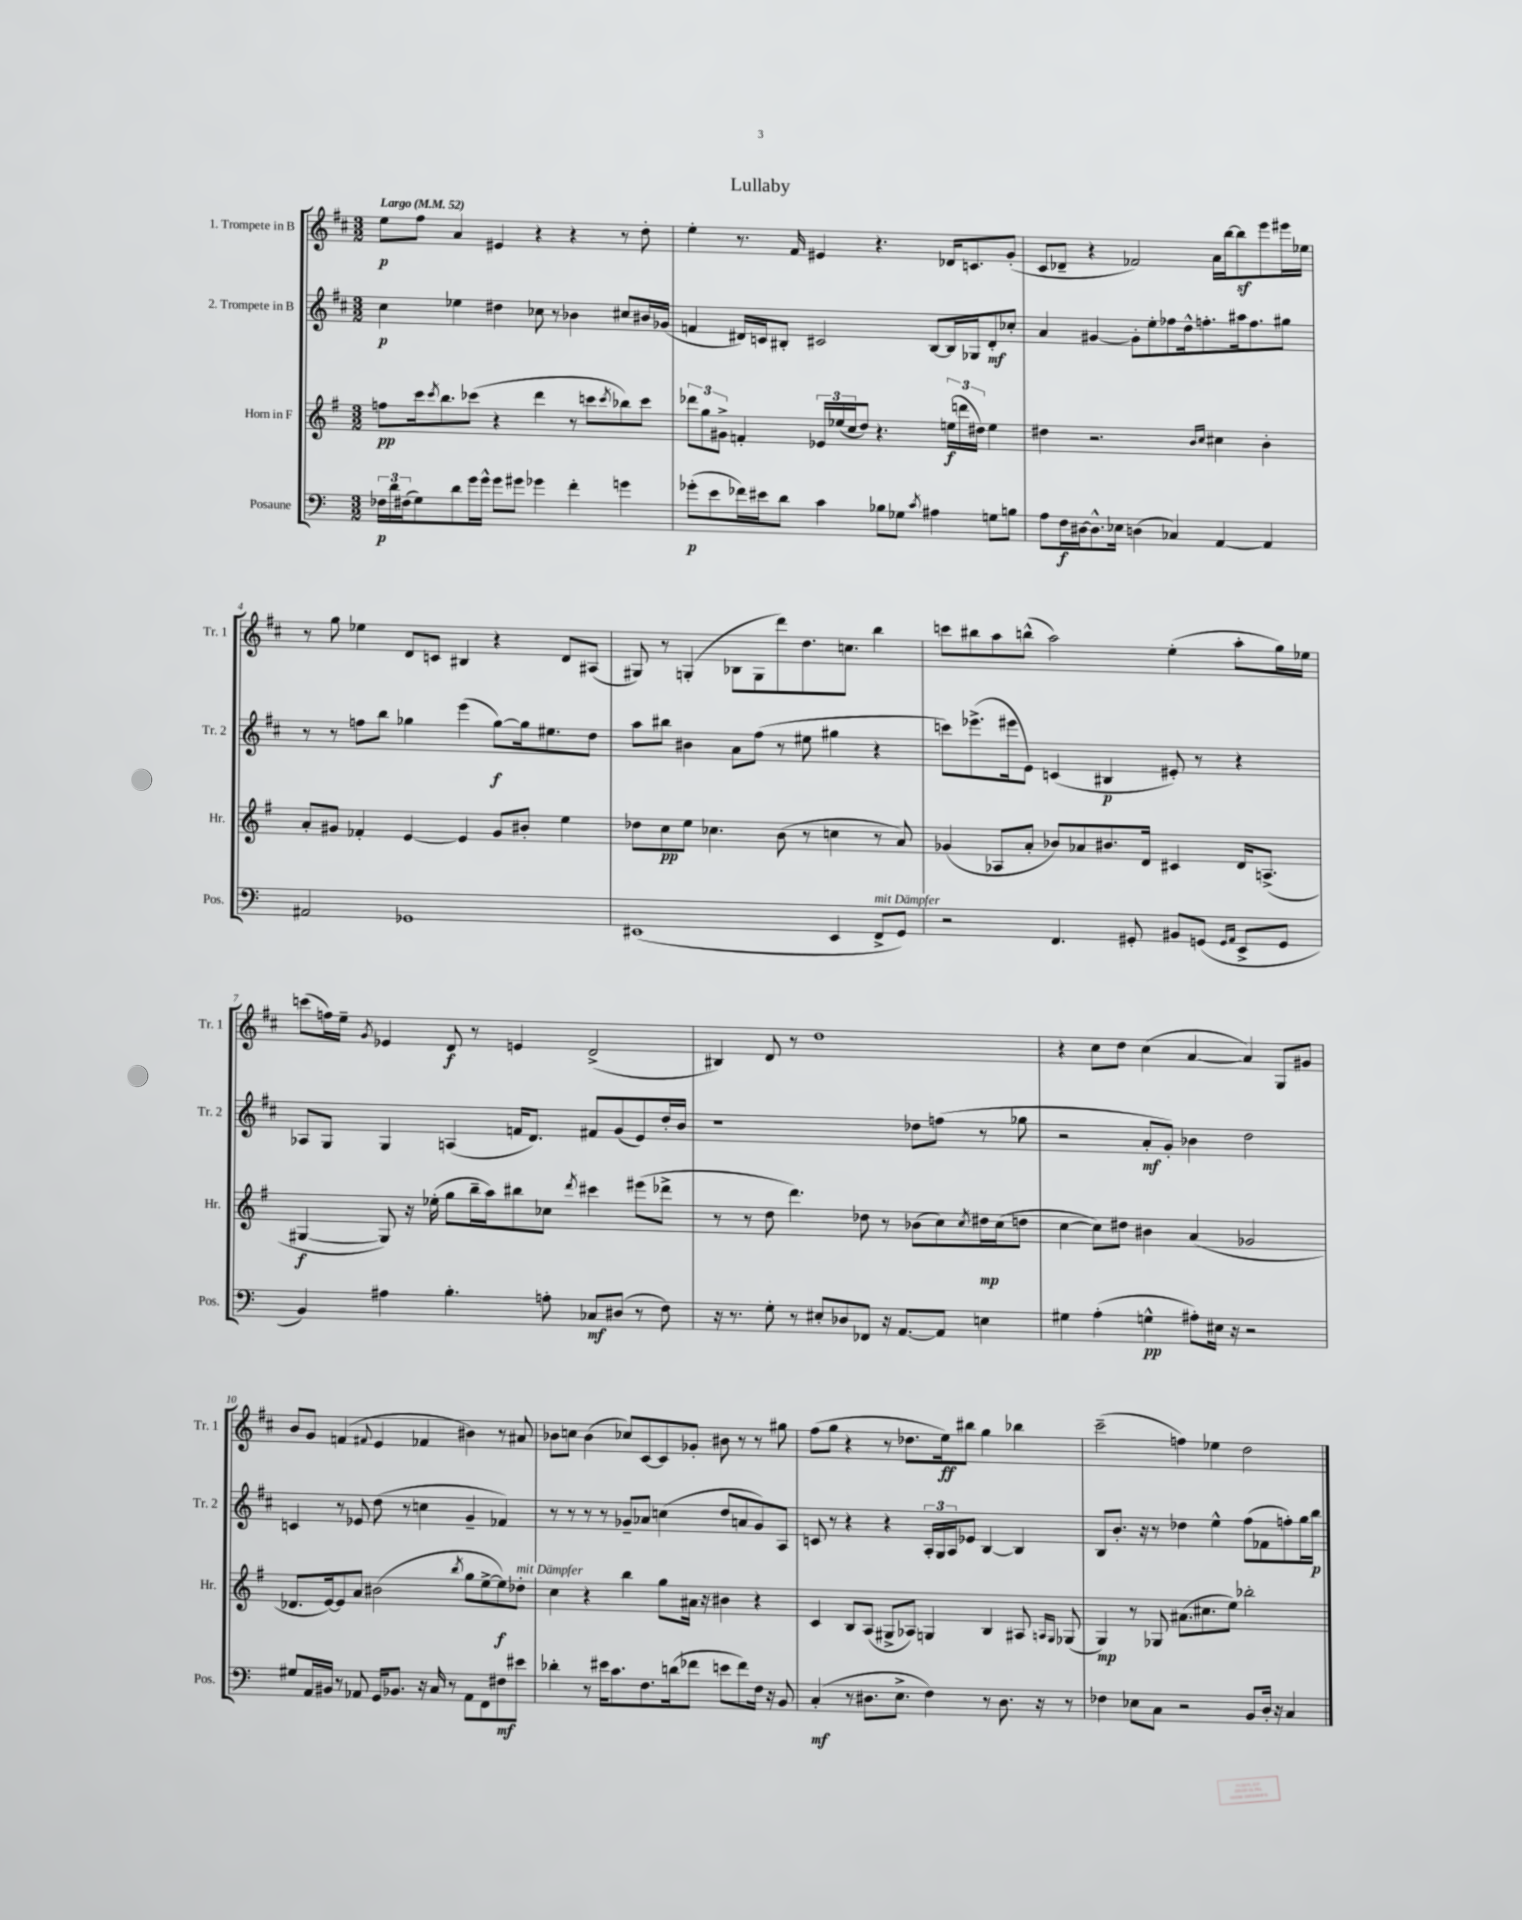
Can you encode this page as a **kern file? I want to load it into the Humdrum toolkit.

**kern	**kern	**kern	**kern
*staff4	*staff3	*staff2	*staff1
*clefF4	*clefG2	*clefG2	*clefG2
*k[]	*k[f#]	*k[f#c#]	*k[f#c#]
*M3/2	*M3/2	*M3/2	*M3/2
*MM52	*MM52	*MM52	*MM52
24F-\LL	8ff\L	4cc#\	8ee\L
24d\	.	.	.
(24F#\J	.	.	.
8G\)	16ccc\k	.	8ff#\J
.	8qccc/	.	.
.	8.bb\	.	.
8d\	.	4ee-\	4a/
16g\L	(8ccc-\J	.	.
16g^^\JJ	.	.	.
8g\L	4r	4dd#\	4e#/
8g#\J	.	.	.
4g-\	4ddd\	8cc-\	4r
.	.	8r	.
4f'\	8r	4b-\	4r
.	8ccc\L	.	.
.	8qccc/	.	.
4g\	8bb-\)	8cc#/L	8r
.	8ccc\J	16b#/L	8dd'\
.	.	(16g-/JJ	.
=	=	=	=
(8g-'\L	12ddd-\L	4f/	4ee'\
.	12gg\	.	.
8e\	.	.	.
.	12g#^\J	.	.
16f-\L)	4f'/	16d#/LL)	8.r
16e#\J	.	16c/J	.
8d\J	.	8B#'/J	.
.	.	.	16f#/
4c\	24e-/LL	2c#/	4e#/
.	(24ee-/	.	.
.	24cc/J	.	.
.	8dd/J)	.	.
8B-\L	4.r	.	4.r
8G-\J	.	.	.
8qc/	.	.	.
4A#\	.	[8B#/L	.
.	(24ee\LL	16B#/]L	16d-/LK
.	24ddd\	.	.
.	.	16G-/J	8.c/
.	24dd#\JJ)	.	.
8G\L	4ee\	8d#'/	.
8B\J	.	8cc-'/J	(8g'/J
=	=	=	=
8A\L	4dd#\	4a/	8c#/L
16F\L	.	.	8d-~/J
[16D#\J	.	.	.
8.D#^^\]	2.r	[4g#/	4r
16E-\Jk	.	.	.
(4D\	.	8g#'\]L	2f-/)
.	.	8ee'\	.
4C-/)	.	8ff-\	.
.	.	16dd^^\k	.
.	.	8.ff'\	.
.	16qqb/LL	.	.
.	16qqcc/JJ	.	.
[4AA/	4cc#\	.	16a\LL
.	.	.	[16bb\J
.	.	16aa#\k	8bb\]
.	.	8.ff\	.
4AA/]	4b'\	.	8eee\
.	.	8gg#\J	16eee#\L
.	.	.	16ee-\JJ
=	=	=	=
2AA#/	8a'/L	8r	8r
.	8g#/J	8r	8gg\
.	4f-'/	8ff\L	4ee-\
.	.	8bb\J	.
1GG-	[4e/	4gg-\	8d/L
.	.	.	8c/J
.	4e/]	(4eee\	4B#/
.	8g#/L	[8gg-\L)	4r
.	8b#'/J	16gg-\]k	.
.	.	8.ee#\	.
.	4ee\	.	8d/L
.	.	8dd\J	(8A#/J
=	=	=	=
(1EE#	8dd-\L	8aa\L	8G#/)
.	8cc\	8bb#\J	8r
.	8ee\J	4b#\	(4G'/
.	4.cc-\	.	.
.	.	8a\L	8B-\L
.	.	(8ff#\J	8G\
.	(8b\	8r	8ddd\)
.	8r	8ee#\	8.dd\
4EE#/	4cc\	4gg#\	.
.	.	.	8.cc\J
8FF^/L	8r	4r	4bb\
8GG/J)	8a/)	.	.
=	=	=	=
2r	(4g-/	8ccc\L)	8ccc\L
.	.	(8.eee-^\	8bb#\
.	8A-/L	.	8aa\
.	.	16eee#\k	.
.	8a'/J	8e\J)	(8bb^^\J
4.FF/	8b-/L)	(4c/	2aa\)
.	8a-/	.	.
.	8.b#/	4B#/	.
8GG#'/	.	.	.
.	16d/Jk	.	.
8BB#/L	4c#/	8e#'/)	(4ee'\
(8GG/J	.	8r	.
16qqGG/LL	.	.	.
16qqAA/JJ	.	.	.
8EE^/L	16d/LK	4r	8aa'\L
.	(8.A^/J	.	.
8GG/J	.	.	16gg\L)
.	.	.	16ee-\JJ
=	=	=	=
4BB/)	[4G#/	8A-/L	(8ccc\L
.	.	8G/J	16ff\L)
.	.	.	16ee~\JJ
.	.	.	8qg/
4A#\	8G#/])	4G/	4e-/
.	16r	.	.
.	(16ee-'\	.	.
4.B'\	8gg\L	(4A/	8d/
.	16bb~\L	.	8r
.	16aa\J)	.	.
.	8bb#\	16f/LK	4e/
.	.	8.d/J)	.
8A'\	8cc-\J	.	.
.	8qddd/	.	.
8C-/L	4ccc#\	8f#/L	(2d^/
(8D#/J	.	(8g/	.
8r	(8eee#\L	8e/)	.
8F\)	8ddd-^\J	16dd'/L	.
.	.	16b/JJ	.
=	=	=	=
16r	8r	1r	4B#/)
8.r	.	.	.
.	8r	.	.
8G'\	8dd\	.	8d/
8r	4.ddd\)	.	8r
8E#'/L	.	.	1dd
8D-/	.	.	.
8FF-/J	8dd-\	.	.
16r	8r	.	.
[8.AA/L	.	.	.
.	(8b-\L	8dd-\L	.
8AA/]J	8cc\)	(8ff\J	.
.	8qcc/	.	.
4E\	16dd#\L	8r	.
.	(16cc\J	.	.
.	8dd\J	8gg-\	.
=	=	=	=
4G#\	[4cc\	2r	4r
(4A'\	8cc\]L)	.	8cc#\L
.	8dd#\J	.	8dd\J
4G^^\	4b#\	8a'/L	(4cc#\
.	.	8g'/J)	.
8A#'\L)	(4a/	4b-\	[4a/
16E#\Jk	.	.	.
16r	.	.	.
2r	2g-/	2dd\	4a/])
.	.	.	8G/L
.	.	.	8g#/J
=	=	=	=
8G#/L	8.d-/L	4c/	8b/L
16AA/L	.	.	8g/J
16BB#/JJ	[16e/k)	.	.
8r	8e/]	8r	(4f/
8AA-/	8a/J	8e-/	.
.	.	.	8qqf#/
16GG/LK	(2b#\	(8dd\	4e/
8.BB-/J	.	.	.
.	.	8r	.
16r	.	4cc\	4f-/
16C/	.	.	.
8r	.	.	.
.	8qbb/	.	.
8AA-\L	8gg\L	4g~/	4b#\)
8FF\	[8ee^\	.	.
8F#\	8ee\])	4f-/)	8r
8e#\J	8dd-'\J	.	8a#/
=	=	=	=
4d-'\	4cc\	8r	8b-\L
.	.	8r	8cc\J
8r	4r	8r	(4b-\
16e#\LK	.	8r	.
8.c\	.	.	.
.	4bb\	8g-~/L	8cc-/L)
8.F\	.	8a-/J	[8c#/
.	8gg\L	(4cc\	8c#/]
(16d\k	.	.	.
8f-\J	16a#\Jk	.	8g-'/J
.	16r	.	.
8e\L	4b#\	8dd/L	8b#\
8f-\)	.	8a/	8r
16F\Jk	4r	8g-/)	8r
16r	.	.	.
8BB/	.	8A/J	8gg#\
=	=	=	=
(4C'/	4c/	8c/	(8ff#\L
.	.	8r	8gg\J
8r	8B/L	4r	4r
8.D#\L	(8A/J	.	.
.	8G#^/L	4r	8r
8.E^\J	.	.	.
.	8A-/J)	.	8.dd-\L
4F\)	4G/	24A'/LL	.
.	.	24G/	.
.	.	.	16ee\k)
.	.	24A/J	.
.	.	8e-/J	8bb#\J
8r	4B/	[4B/	4gg\
8.D#\	.	.	.
.	8A#/	4B/]	4bb-\
16r	.	.	.
.	16qqA/LL	.	.
.	16qqG/JJ	.	.
8r	(8G-/	.	.
=	=	=	=
4F-\	4G/)	8B/L	(2ccc#~\
.	.	8.b'/J	.
8E-\L	8r	.	.
.	.	16r	.
8C\J	8G-/	8r	.
2r	(8.a#\L	4dd-\	4ff\)
.	8.cc#\	.	.
.	.	4ee^^\	4ee-\
.	8ee\J)	.	.
8BB/L	2bb-'\	(8ff#\L	2dd\
16D'/Jk	.	8f-\	.
16r	.	.	.
4C/	.	8ff'\)	.
.	.	16gg\L	.
.	.	16bb\JJ	.
==	==	==	==
*-	*-	*-	*-
